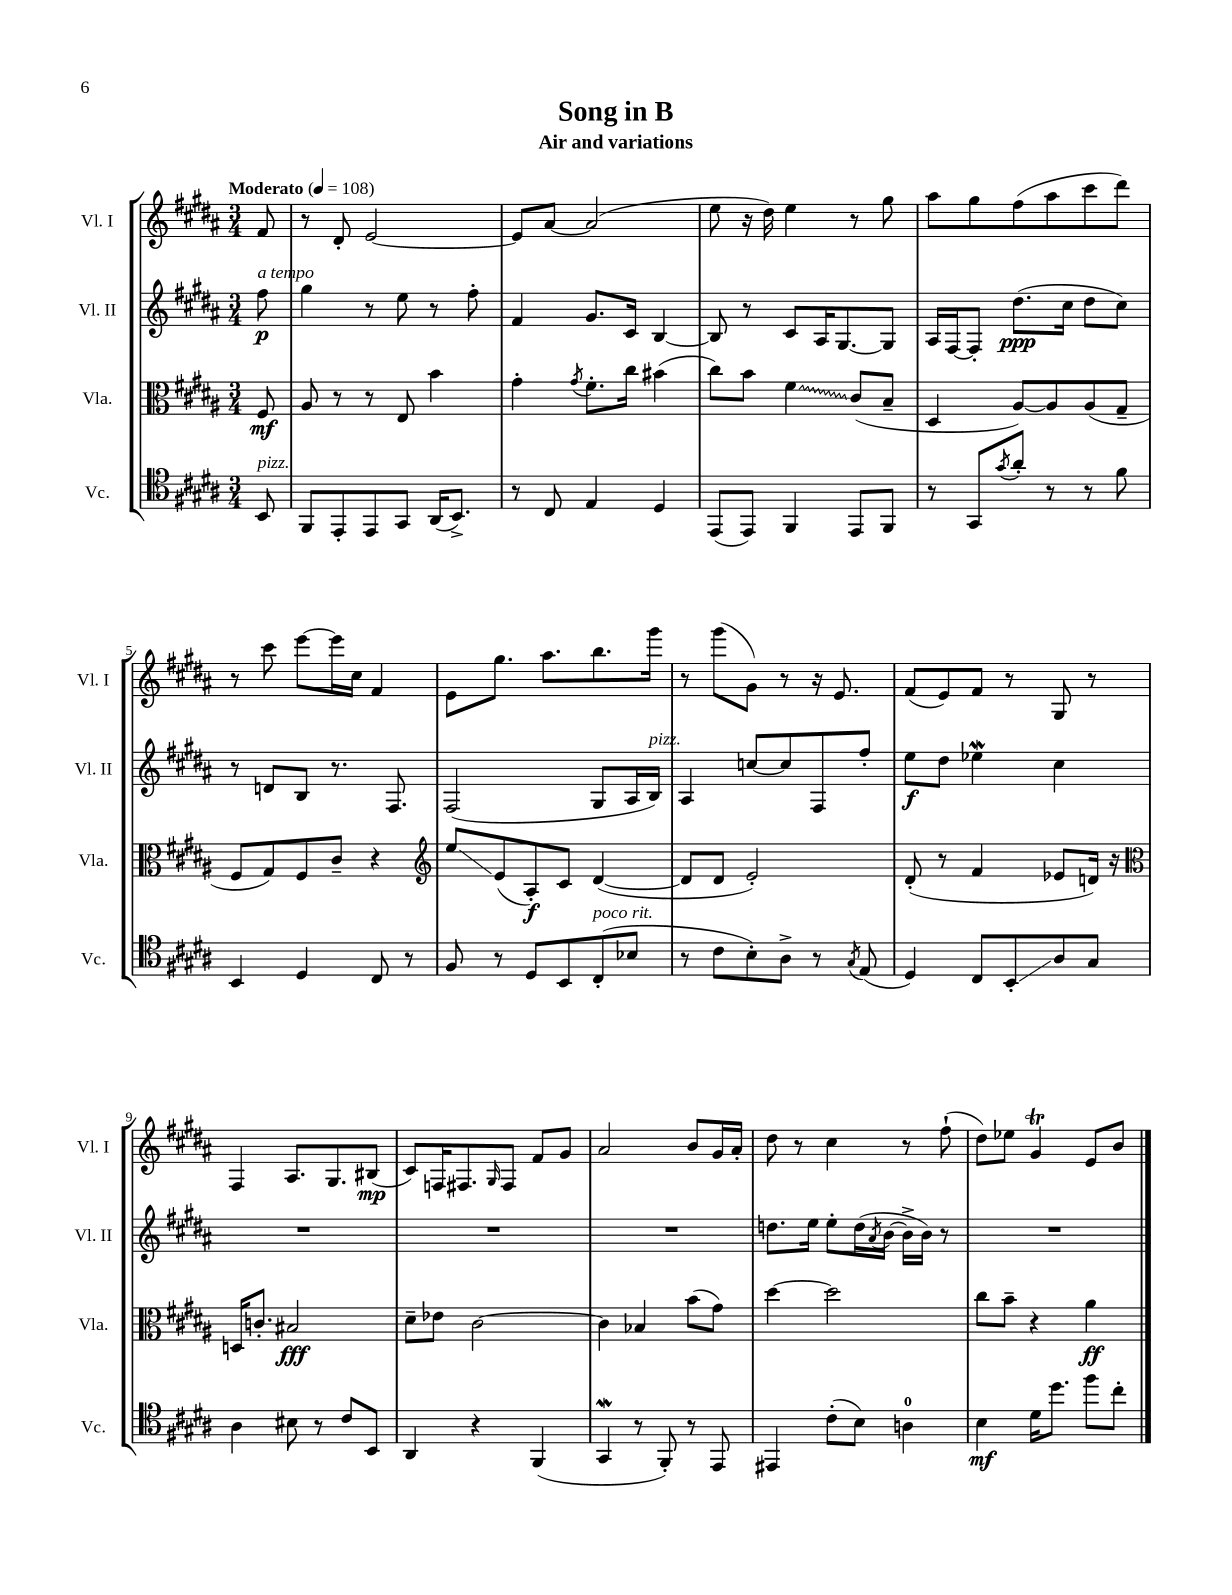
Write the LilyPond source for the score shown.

\header { title = "Song in B" subtitle = "Air and variations" }
<<
\new StaffGroup <<
\new Staff = "s0" \with { instrumentName = "Vl. I" shortInstrumentName = "Vl. I" } {
    \clef treble \key b \major \numericTimeSignature \time 3/4 \partial 8 \tempo "Moderato" 4 = 108
    fis'8 |
    r8 dis'8-. e'2~ |
    e'8 ais'8~ ais'2( |
    e''8 r16 dis''16) e''4 r8 gis''8 |
    ais''8 gis''8 fis''8( ais''8 cis'''8 dis'''8) |
    r8 cis'''8 e'''8~ e'''16 cis''16 fis'4 |
    e'8 gis''8. ais''8. b''8. gis'''16 |
    r8 gis'''8( gis'8) r8 r16 e'8. |
    fis'8( e'8) fis'8 r8 gis8 r8 |
    fis4 ais8. gis8. bis8\mp( |
    cis'8) f16 fis8. \grace { gis16 } fis8 fis'8 gis'8 |
    ais'2 b'8 gis'16 ais'16-. |
    dis''8 r8 cis''4 r8 fis''8-!( |
    dis''8) ees''8 gis'4\trill e'8 b'8 \bar "|." |
}
\new Staff = "s1" \with { instrumentName = "Vl. II" shortInstrumentName = "Vl. II" } {
    \clef treble \key b \major \numericTimeSignature \time 3/4 \partial 8
    fis''8\p^\markup { \italic "a tempo" } |
    gis''4 r8 e''8 r8 fis''8-. |
    fis'4 gis'8. cis'16 b4~ |
    b8 r8 cis'8 ais16 gis8.~ gis8 |
    ais16 fis16~ fis8-. dis''8.\ppp( cis''16 dis''8 cis''8) |
    r8 d'8 b8 r8. fis8. |
    fis2( gis8 ais16 b16^\markup { \italic "pizz." }) |
    ais4 c''8~ c''8 fis8 fis''8-. |
    e''8\f dis''8 ees''4\mordent cis''4 |
    R2. |
    R2. |
    R2. |
    d''8. e''16 e''8-. d''16( \acciaccatura { ais'8 } b'16~ b'16-> b'16) r8 |
    R2. \bar "|." |
}
\new Staff = "s2" \with { instrumentName = "Vla." shortInstrumentName = "Vla." } {
    \clef alto \key b \major \numericTimeSignature \time 3/4 \partial 8
    fis8\mf |
    ais8 r8 r8 e8 b'4 |
    gis'4-. \acciaccatura { gis'8 } fis'8.-. cis''16 bis'4( |
    cis''8) b'8 \once \override Glissando.style = #'zigzag fis'4\glissando cis'8( b8-- |
    dis4 ais8~) ais8 ais8( gis8-- |
    fis8 gis8) fis8 cis'8-- r4 |
    \clef treble e''8\glissando e'8( ais8-.\f) cis'8 dis'4~( |
    dis'8 dis'8 e'2-.) |
    dis'8-.( r8 fis'4 ees'8 d'16) r16 |
    \clef alto d16 c'8.-. bis2\fff |
    dis'8-- ees'8 cis'2~ |
    cis'4 bes4 b'8( gis'8) |
    dis''4~ dis''2 |
    cis''8 b'8-- r4 ais'4\ff \bar "|." |
}
\new Staff = "s3" \with { instrumentName = "Vc." shortInstrumentName = "Vc." } {
    \clef tenor \key b \major \numericTimeSignature \time 3/4 \partial 8
    b,8^\markup { \italic "pizz." } |
    fis,8 e,8-. e,8 gis,8 ais,16( b,8.->) |
    r8 cis8 e4 dis4 |
    e,8( e,8) fis,4 e,8 fis,8 |
    r8 gis,8 \acciaccatura { gis'8 } ais'8-. r8 r8 fis'8 |
    b,4 dis4 cis8 r8 |
    fis8 r8 dis8 b,8 cis8-.^\markup { \italic "poco rit." }( bes8 |
    r8 cis'8 b8-.) ais8-> r8 \acciaccatura { gis8 } e8( |
    dis4) cis8 b,8-.\glissando ais8 gis8 |
    ais4 bis8 r8 cis'8 b,8 |
    ais,4 r4 fis,4( |
    gis,4\mordent r8 fis,8-.) r8 e,8 |
    eis,4 cis'8-.( b8) a4-0 |
    b4\mf dis'16 dis''8. fis''8 cis''8-. \bar "|." |
}
>>
>>
